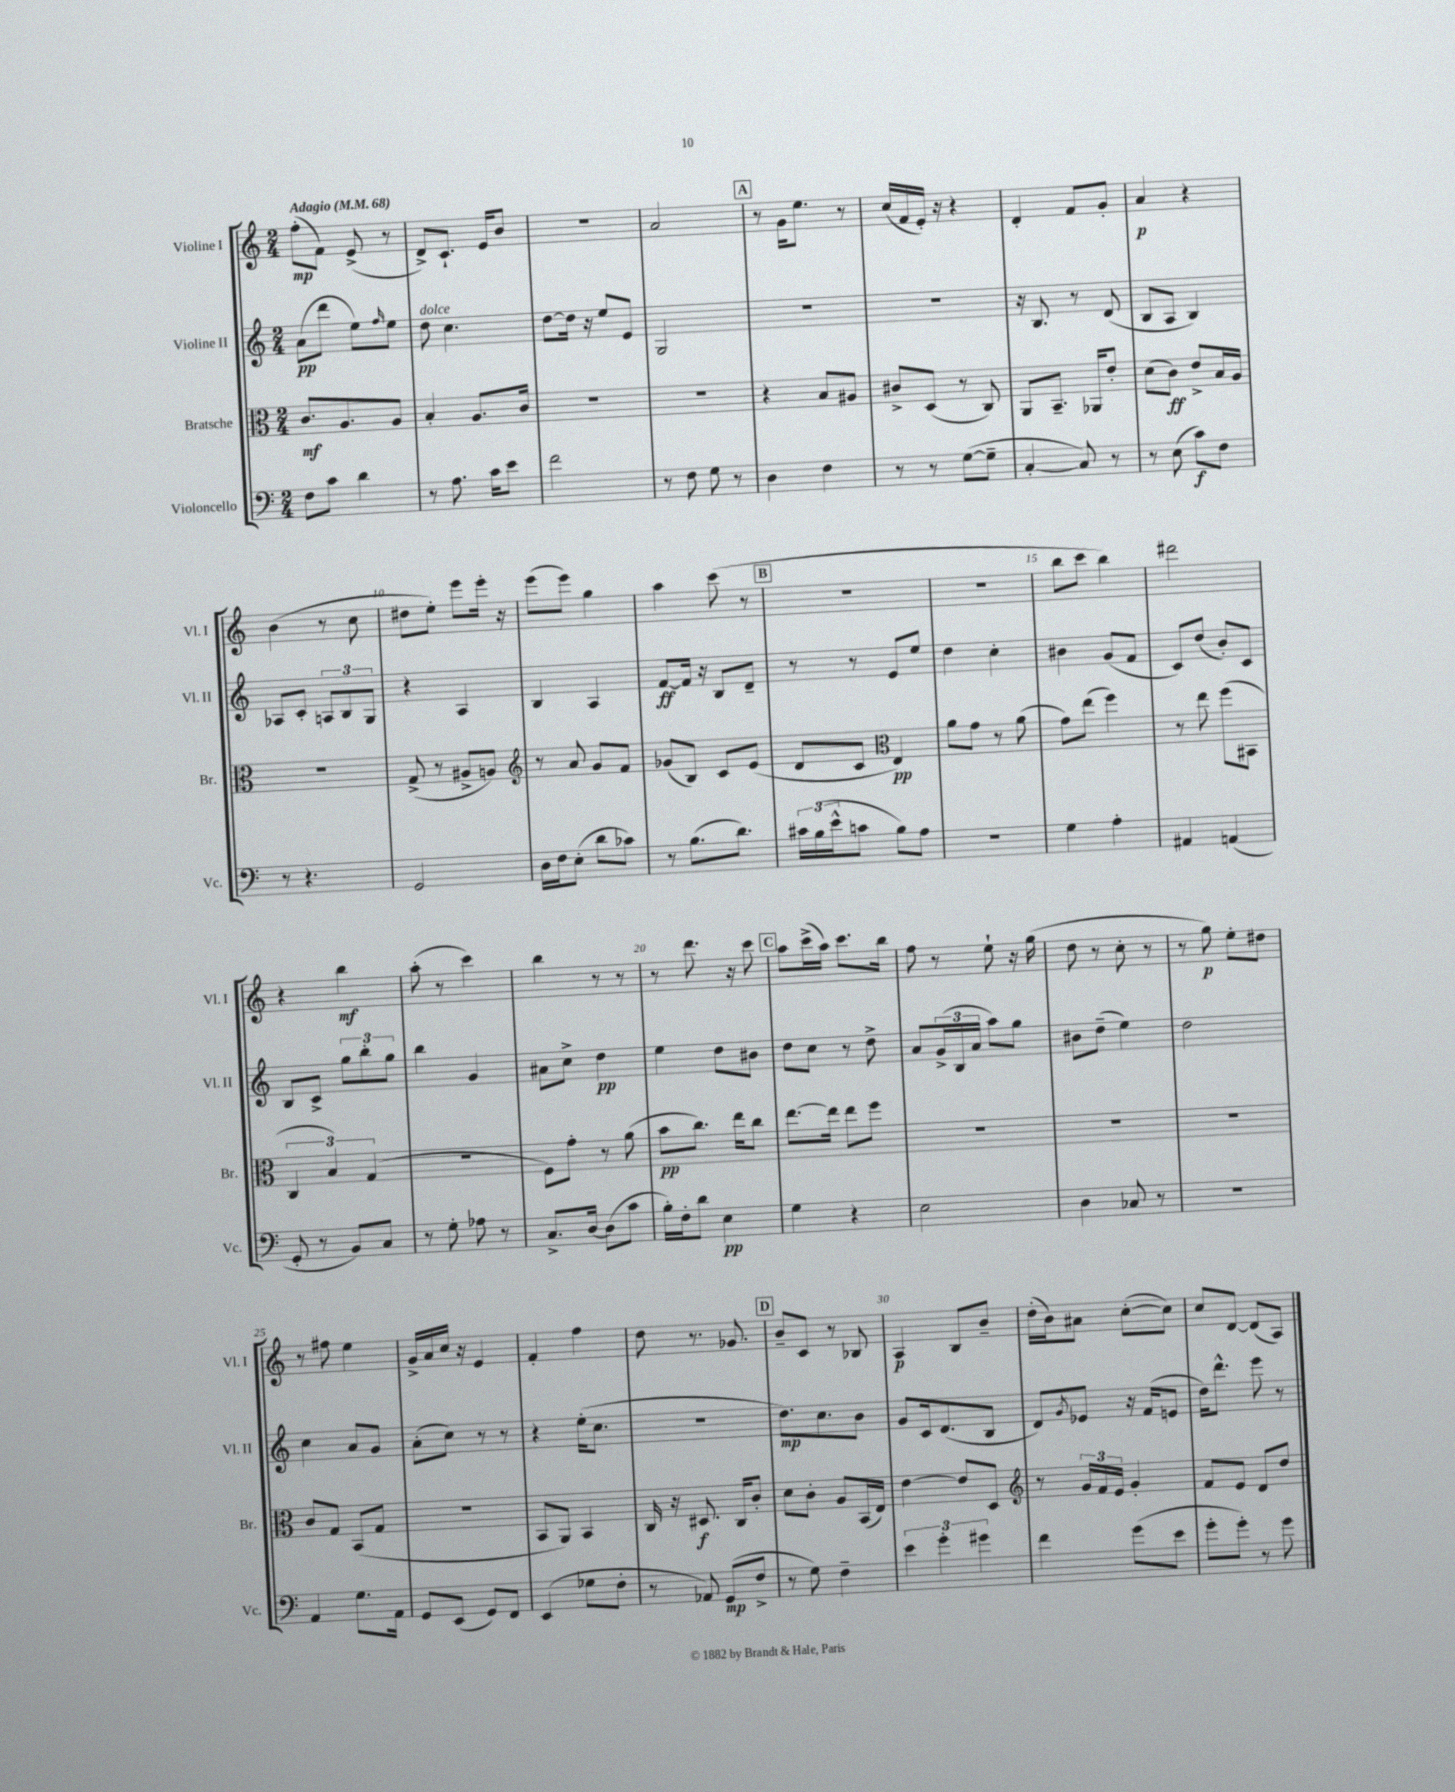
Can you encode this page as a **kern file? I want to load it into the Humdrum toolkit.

**kern	**dynam	**kern	**dynam	**kern	**dynam	**kern	**dynam
*part4	*part4	*part3	*part3	*part2	*part2	*part1	*part1
*staff4	*staff4	*staff3	*staff3	*staff2	*staff2	*staff1	*staff1
*I"Violoncello	*	*I"Bratsche	*	*I"Violine II	*	*I"Violine I	*
*I'Vc.	*	*I'Br.	*	*I'Vl. II	*	*I'Vl. I	*
*clefF4	*	*clefC3	*	*clefG2	*	*clefG2	*
*k[]	*	*k[]	*	*k[]	*	*k[]	*
*M2/4	*	*M2/4	*	*M2/4	*	*M2/4	*
*MM68	*	*MM68	*	*MM68	*	*MM68	*
=1	=1	=1	=1	=1	=1	=1	=1
!	!	!	!	!	!	!LO:TX:a:B:t=Adagio	!
8F\L	.	8.c/L	mf	(8a\L	pp	(8ff'\L	mp
8c\J	.	.	.	8ddd\J	.	8f\J)	.
.	.	8.A/	.	.	.	.	.
4d\	.	.	.	8ee\L)	.	(8e^/	.
.	.	.	.	16qqff/	.	.	.
.	.	8A/J	.	8ee\J	.	8r	.
=2	=2	=2	=2	=2	=2	=2	=2
!	!	!	!	!LO:TX:a:i:t=dolce	!	!	!
8r	.	4B'/	.	8dd\	.	8d^/L)	.
8.A\	.	.	.	4.cc\	.	8.c`/J	.
.	.	8.A/L	.	.	.	.	.
16c\KL	.	.	.	.	.	16e/KL	.
8e\J	.	.	.	.	.	8b/J	.
.	.	16c/Jk	.	.	.	.	.
=3	=3	=3	=3	=3	=3	=3	=3
2f\	.	2r	.	[8dd\L	.	2r	.
.	.	.	.	16dd\Jk]	.	.	.
.	.	.	.	16r	.	.	.
.	.	.	.	8ee/L	.	.	.
.	.	.	.	8e/J	.	.	.
=4	=4	=4	=4	=4	=4	=4	=4
8r	.	2r	.	2G/	.	2a/	.
8F\	.	.	.	.	.	.	.
8G\	.	.	.	.	.	.	.
8r	.	.	.	.	.	.	.
!!LO:REH:place=s1:t=A
=5	=5	=5	=5	=5	=5	=5	=5
4D\	.	4r	.	2r	.	8r	.
.	.	.	.	.	.	16g\KL	.
.	.	.	.	.	.	8.ee\J	.
4F\	.	8B/L	.	.	.	.	.
.	.	8A#X/J	.	.	.	8r	.
=6	=6	=6	=6	=6	=6	=6	=6
8r	.	8c#X^/L	.	2r	.	(16cc/LL	.
.	.	.	.	.	.	16f/	.
8r	.	(8D/J	.	.	.	16e'/JJ)	.
.	.	.	.	.	.	16r	.
([8G\L	.	8r	.	.	.	4r	.
8G~\J]	.	8C/)	.	.	.	.	.
=7	=7	=7	=7	=7	=7	=7	=7
[4C'/	.	8AA/L	.	16r	.	4d'/	.
.	.	.	.	8.B/	.	.	.
.	.	8.BB~/J	.	.	.	.	.
8C/])	.	.	.	8r	.	8f/L	.
.	.	16AA-X/KL	.	.	.	.	.
8r	.	8e'/J	.	(8d/	.	8g'/J	.
=8	=8	=8	=8	=8	=8	=8	=8
8r	.	(8d\L	.	8B/L	.	4a/	p
(8E\	.	8c\J)	ff	8A/J	.	.	.
8c\L)	f	8e^/L	.	4B/)	.	4r	.
8F\J	.	16B/L	.	.	.	.	.
.	.	16A/JJ	.	.	.	.	.
!!LO:LB:g=z
=9	=9	=9	=9	=9	=9	=9	=9
8r	.	2r	.	8A-X/L	.	(4b\	.
4.r	.	.	.	8c'/J	.	.	.
.	.	.	.	12An/L	.	8r	.
.	.	.	.	12B/	.	.	.
.	.	.	.	.	.	8cc\	.
.	.	.	.	12G/J	.	.	.
=10	=10	=10	=10	=10	=10	=10	=10
2GG/	.	(8G^/	.	4r	.	8dd#X\L	.
.	.	8r	.	.	.	8ee'\J)	.
.	.	8A#X^/L	.	4A/	.	8eee\L	.
.	.	8An/J)	.	.	.	16eee'\Jk	.
.	.	.	.	.	.	16r	.
=11	=11	=11	=11	=11	=11	=11	=11
*	*	*clefG2	*	*	*	*	*
16D\LL	.	8r	.	4B/	.	(8eee\L	.
16F\J	.	.	.	.	.	.	.
(8E'\J	.	8a/	.	.	.	8eee\J)	.
8d\L	.	8g/L	.	4A/	.	4gg\	.
8c-X\J)	.	8f/J	.	.	.	.	.
=12	=12	=12	=12	=12	=12	=12	=12
8r	.	(8g-X/L	.	[8f/L	ff	4aa\	.
(8.B\L	.	8B/J)	.	16f/Jk]	.	.	.
.	.	.	.	16r	.	.	.
.	.	8c/L	.	8B/L	.	(8ccc\	.
8.d\J)	.	.	.	.	.	.	.
.	.	(8e/J	.	8d~/J	.	8r	.
!!LO:REH:place=s1:t=B
=13	=13	=13	=13	=13	=13	=13	=13
24c#X\LL	.	8d/L	.	8r	.	2r	.
(24B\	.	.	.	.	.	.	.
24e^^\J	.	.	.	.	.	.	.
8cn\J	.	8c/J	.	8r	.	.	.
*	*	*clefC3	*	*	*	*	*
8B\L)	.	4E/)	pp	8e/L	.	.	.
8A\J	.	.	.	8ee/J	.	.	.
=14	=14	=14	=14	=14	=14	=14	=14
2r	.	8a\L	.	4dd\	.	2r	.
.	.	8g\J	.	.	.	.	.
.	.	8r	.	4cc'\	.	.	.
.	.	(8a\	.	.	.	.	.
=15	=15	=15	=15	=15	=15	=15	=15
4G\	.	8g\L)	.	4b#X\	.	8bb\L	.
.	.	(8ee\J	.	.	.	8ccc\J	.
4A'\	.	4ff\)	.	(8g/L	.	4bb\)	.
.	.	.	.	8f/J	.	.	.
=16	=16	=16	=16	=16	=16	=16	=16
4AA#X/	.	8r	.	8c/L)	.	2ddd#X\	.
.	.	8ee\	.	(8dd/J	.	.	.
(4AAn/	.	(8ff\L	.	8b'/L)	.	.	.
.	.	8BB#X\J	.	8c/J	.	.	.
!!LO:LB:g=z
=17	=17	=17	=17	=17	=17	=17	=17
8GG'/	.	6C/	.	8B/L	.	4r	.
8r	.	.	.	8c^/J	.	.	.
.	.	6B/)	.	.	.	.	.
8BB/L)	.	.	.	12gg\L	.	4bb\	mf
.	.	(6G/	.	12bb'\	.	.	.
8C/J	.	.	.	.	.	.	.
.	.	.	.	12gg\J	.	.	.
=18	=18	=18	=18	=18	=18	=18	=18
8r	.	2r	.	4bb\	.	(8aa'\	.
8G'\	.	.	.	.	.	8r	.
8A-X\	.	.	.	4g/	.	4ccc\)	.
8r	.	.	.	.	.	.	.
=19	=19	=19	=19	=19	=19	=19	=19
8.C^/L	.	8F\L)	.	8a#X\L	.	4bb\	.
.	.	8g'\J	.	8cc^\J	.	.	.
[16D/Jk	.	.	.	.	.	.	.
(8D\L]	.	8r	.	4dd\	pp	8r	.
8c\J	.	(8a\	.	.	.	8r	.
=20	=20	=20	=20	=20	=20	=20	=20
16B'\LL)	.	8b\L	pp	4ee\	.	8r	.
16F'\J	.	.	.	.	.	.	.
8d\J	.	8.cc\J)	.	.	.	8.ddd\	.
4E\	pp	.	.	8dd\L	.	.	.
.	.	16ee\KL	.	.	.	16r	.
.	.	8cc\J	.	8b#X\J	.	8ccc\	.
!!LO:REH:place=s1:t=C
=21	=21	=21	=21	=21	=21	=21	=21
4G\	.	[8.ee\L	.	8dd\L	.	8aa\L	.
.	.	.	.	8cc\J	.	(16ccc^\L	.
.	.	16ee\Jk]	.	.	.	16aa\JJ)	.
4r	.	8ee\L	.	8r	.	8.ccc\L	.
.	.	8ff\J	.	8dd^\	.	.	.
.	.	.	.	.	.	16bb\Jk	.
=22	=22	=22	=22	=22	=22	=22	=22
2E\	.	2r	.	8a/L	.	8ff\	.
.	.	.	.	(24g^/L	.	8r	.
.	.	.	.	24B/	.	.	.
.	.	.	.	24a/JJ	.	.	.
.	.	.	.	8aa\L)	.	8ee`\	.
.	.	.	.	8gg\J	.	16r	.
.	.	.	.	.	.	(16gg\	.
=23	=23	=23	=23	=23	=23	=23	=23
4D\	.	2r	.	8b#X\L	.	8dd\	.
.	.	.	.	(8dd~\J	.	8r	.
8C-X/	.	.	.	4ee\)	.	8cc'\	.
8r	.	.	.	.	.	8r	.
=24	=24	=24	=24	=24	=24	=24	=24
2r	.	2r	.	2dd\	.	8r	.
.	.	.	.	.	.	8gg\)	p
.	.	.	.	.	.	8ee'\L	.
.	.	.	.	.	.	8dd#X\J	.
!!LO:LB:g=z
=25	=25	=25	=25	=25	=25	=25	=25
4AA/	.	8c/L	.	4cc\	.	8r	.
.	.	8G/J	.	.	.	8ff#X\	.
8.G\L	.	(8BB/L	.	8a/L	.	4ee\	.
.	.	8G/J	.	8g/J	.	.	.
16AA\Jk	.	.	.	.	.	.	.
=26	=26	=26	=26	=26	=26	=26	=26
8GG/L	.	2r	.	(8a'\L	.	16g^/LL	.
.	.	.	.	.	.	16a/	.
(8EE/J	.	.	.	8cc\J)	.	16cc/JJ	.
.	.	.	.	.	.	16r	.
8GG/L)	.	.	.	8r	.	4e/	.
8FF/J	.	.	.	8r	.	.	.
=27	=27	=27	=27	=27	=27	=27	=27
(4EE/	.	8BB/L	.	4r	.	4f'/	.
.	.	8AA/J)	.	.	.	.	.
8G-X\L	.	4BB/	.	(16ee'\KL	.	4ff\	.
.	.	.	.	8.cc\J	.	.	.
8F'\J	.	.	.	.	.	.	.
=28	=28	=28	=28	=28	=28	=28	=28
8r	.	16C/	.	2r	.	8dd\	.
.	.	16r	.	.	.	.	.
8AA-X/)	.	8.D#X/	f	.	.	8.r	.
(8GG/L	mp	.	.	.	.	.	.
.	.	16C/KL	.	.	.	8.g-X/	.
8F^/J	.	8c'/J	.	.	.	.	.
!!LO:REH:place=s1:t=D
=29	=29	=29	=29	=29	=29	=29	=29
8r	.	8d\L	.	8.dd\L)	mp	8b~/L	.
8G\)	.	8c'\J	.	.	.	8c/J	.
.	.	.	.	8.cc\	.	.	.
4F~\	.	8A/L	.	.	.	8r	.
.	.	(16BB/L	.	8b\J	.	8B-X/	.
.	.	16E/JJ)	.	.	.	.	.
=30	=30	=30	=30	=30	=30	=30	=30
6e\	.	[4e\	.	8g/L	.	4A/	p
.	.	.	.	16c/k	.	.	.
6g'\	.	.	.	.	.	.	.
.	.	.	.	(8.d/	.	.	.
.	.	8e/L]	.	.	.	8B/L	.
6g#X\	.	.	.	.	.	.	.
.	.	8D/J	.	8B/J	.	8b~/J	.
=31	=31	=31	=31	=31	=31	=31	=31
*	*	*clefG2	*	*	*	*	*
4f\	.	8r	.	8d/L)	.	(16dd'\LL	.
.	.	.	.	.	.	16b\J)	.
.	.	.	.	8qg/	.	.	.
.	.	24g/LL	.	8e-X/J	.	8a#X\J	.
.	.	24f/	.	.	.	.	.
.	.	24e/JJ	.	.	.	.	.
(8g\L	.	4g'/	.	16r	.	([8cc'\L	.
.	.	.	.	(16f/KL	.	.	.
8e\J	.	.	.	8en/J	.	8cc\J])	.
=32	=32	=32	=32	=32	=32	=32	=32
8g'\L	.	8f/L	.	16dd\KL)	.	8cc/L	.
.	.	.	.	8.ddd^^\J	.	.	.
8g'\J)	.	8e/J	.	.	.	[8d/J	.
8r	.	8d/L	.	8eee\	.	(8d/L]	.
8g\	.	8dd/J	.	8r	.	8A/J)	.
==	==	==	==	==	==	==	==
*-	*-	*-	*-	*-	*-	*-	*-
